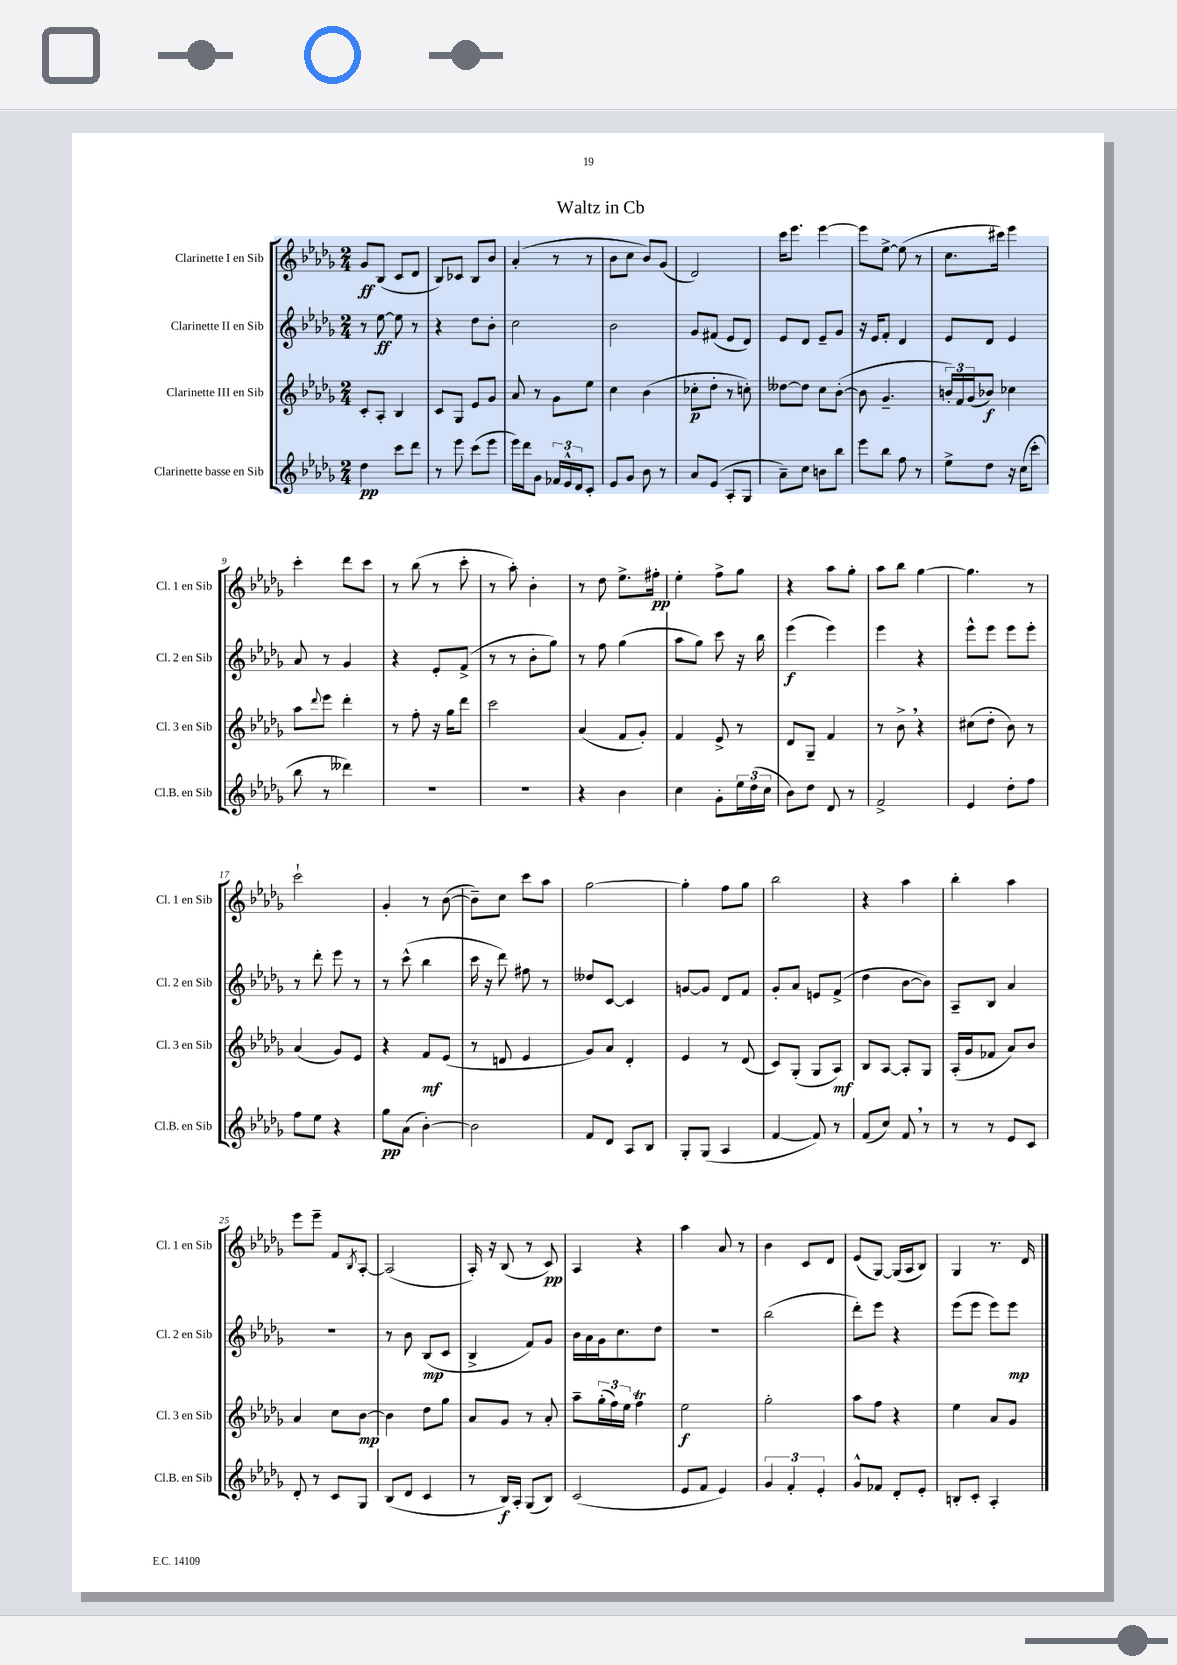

**kern	**kern	**kern	**kern
*staff4	*staff3	*staff2	*staff1
*clefG2	*clefG2	*clefG2	*clefG2
*k[b-e-a-d-g-]	*k[b-e-a-d-g-]	*k[b-e-a-d-g-]	*k[b-e-a-d-g-]
*M2/4	*M2/4	*M2/4	*M2/4
4dd-	8c'	8r	8g-
.	8A-'	[8ee-	(8B-
8ccc	4B-	8ee-]	8c
8ddd-	.	8r	8d-
=	=	=	=
8r	8c	4r	8B-)
8eee-	8G-	.	8c-
(8ccc	8e-	8dd-	8B-
8eee-	8g-	8b-'	8b-
=	=	=	=
16eee-)	8a-	2cc	(4a-'
16ddd-	.	.	.
8g-	8r	.	.
24f-	8g-	.	8r
24e-^^	.	.	.
24d-	.	.	.
8c'	8ee-	.	8r
=	=	=	=
8e-	4cc	2b-	8b-
8g-	.	.	8cc
8b-	(4b-	.	8b-)
8r	.	.	(8g-
=	=	=	=
8a-	8cc-'	8g-	2d-)
(8e-	8dd-'	(8f#	.
8A-'	8r	8e-	.
8G-	8cc')	8d-)	.
=	=	=	=
8a-~)	[8dd--	8e-	16ccc
.	.	.	8.eee-
8cc	8dd--]	8d-	.
8b	8cc	8e-~	[4eee-
8bb-	([8b-'	8g-	.
=	=	=	=
8eee-	8b-]	16r	8eee-]
.	.	16e-	.
8bb-	4.g-~	8f'	[8ee-^
8ff	.	4d-	(8ee-]
8r	.	.	8r
=	=	=	=
8ee-^	24b')	8e-	8.cc
.	24f	.	.
.	(24g-	.	.
8dd-	8b-)	8d-	.
.	.	.	16ccc#)
16r	4cc-	4e-	4eee-
(16cc	.	.	.
8ccc'	.	.	.
=	=	=	=
8bb-	8aa-	8a-	4ccc'
.	8qqddd-	.	.
8r	8eee-	8r	.
4ddd--)	4ddd-'	4g-	8ddd-
.	.	.	8ccc
=	=	=	=
2r	8r	4r	8r
.	8ff'	.	(8bb-
.	16r	8e-'	8r
.	16gg-	.	.
.	8ddd-	(8f^	8ccc'
=	=	=	=
2r	2ccc	8r	8r
.	.	8r	8aa-')
.	.	8b-'	4b-'
.	.	8gg-)	.
=	=	=	=
4r	(4a-	8r	8r
.	.	8ff	8dd-
4b-	8f	(4gg-	8.ee-^
.	8g-')	.	.
.	.	.	16ff#'
=	=	=	=
4cc	4f	8aa-	4ee-'
.	.	8gg-)	.
8g-'	8e-^	8ccc	8ff^
24ee-	8r	16r	8gg-
(24dd-	.	.	.
.	.	16bb-	.
24cc	.	.	.
=	=	=	=
8b-)	8d-	(4eee-	4r
8dd-	8G-~	.	.
8d-	4f	4eee-)	8aa-
8r	.	.	8gg-'
=	=	=	=
2f^	8r	4eee-	8aa-
.	8b-^	.	8bb-
.	4r	4r	[4gg-
=	=	=	=
4e-	(8cc#	8eee-^^	4.gg-]
.	8dd-'	8eee-	.
8dd-'	8b-)	8eee-	.
8ff	8r	8eee-'	8r
=	=	=	=
8ff	(4a-	8r	2ccc`
8ee-	.	8ddd-'	.
4r	8g-)	8eee-	.
.	8e-	8r	.
=	=	=	=
8gg-	4r	8r	4g-'
(8a-	.	(8ccc^^	.
[4b-')	8f	4bb-	8r
.	(8e-	.	([8b-
=	=	=	=
2b-]	8r	16ccc	8b-~])
.	.	16r	.
.	8d	8ddd-)	8cc
.	4e-	8ff#	8ccc
.	.	8r	8aa-
=	=	=	=
8f	8g-)	8dd--	[2gg-
8d-	8a-	[8c	.
8A-	4d-'	4c]	.
8B-	.	.	.
=	=	=	=
8G-'	4e-	[8g	4gg-']
(8G-	.	8g]	.
4A-	8r	8d-	8ff
.	(8d-	8f	8gg-
=	=	=	=
[4f	8c)	8g-'	2bb-
.	(8G-'	8a-	.
8f])	8G-	8e	.
8r	8A-)	(8f^	.
=	=	=	=
(8f	8B-	4dd-	4r
8cc)	[8A-	.	.
8f	8A-']	[8b-	4aa-
8r	8G-	8b-])	.
=	=	=	=
8r	(16A-'	8A-~	4bb-'
.	16g-	.	.
8r	8f-	8B-	.
8e-	8a-)	4a-	4aa-
8c	8b-	.	.
=	=	=	=
8d-'	4a-	2r	8eee-
8r	.	.	8eee-~
8c	8cc	.	8f
.	.	.	8qB-
8G-	[8b-	.	[8A-'
=	=	=	=
(8B-	4b-]	8r	(2A-]
8d-	.	8b-	.
4c	8dd-	(8B-	.
.	8gg-	8c	.
=	=	=	=
8r	8a-	4B-^	16A-')
.	.	.	16r
16B-)	8g-	.	(8B-
16A-'	.	.	.
(8G-	8r	8f)	8r
8B-)	8a-'	8g-	8c)
=	=	=	=
(2c	8aa-~	16b-	4A-
.	.	16a-	.
.	(24gg-'	16g-	.
.	24ff)	.	.
.	.	8.cc	.
.	24ee-	.	.
.	4ff	.	4r
.	.	8dd-	.
=	=	=	=
8e-	2ee-	2r	4aa-
8f	.	.	.
4e-)	.	.	8a-
.	.	.	8r
=	=	=	=
6g-	2gg-'	(2bb-	4b-
6f'	.	.	.
.	.	.	8c
6e-'	.	.	.
.	.	.	8d-
=	=	=	=
8g-^^	8aa-	8ddd-')	(8e-
8f-	8ff	8eee-	[8G-)
8d-'	4r	4r	(16G-]
.	.	.	16A-
8e-'	.	.	8B-)
=	=	=	=
8B'	4ee-	(8eee-	4G-
8c'	.	8eee-	.
4A-'	8a-	8eee-)	8.r
.	8g-	8eee-	.
.	.	.	16d-
==	==	==	==
*-	*-	*-	*-
